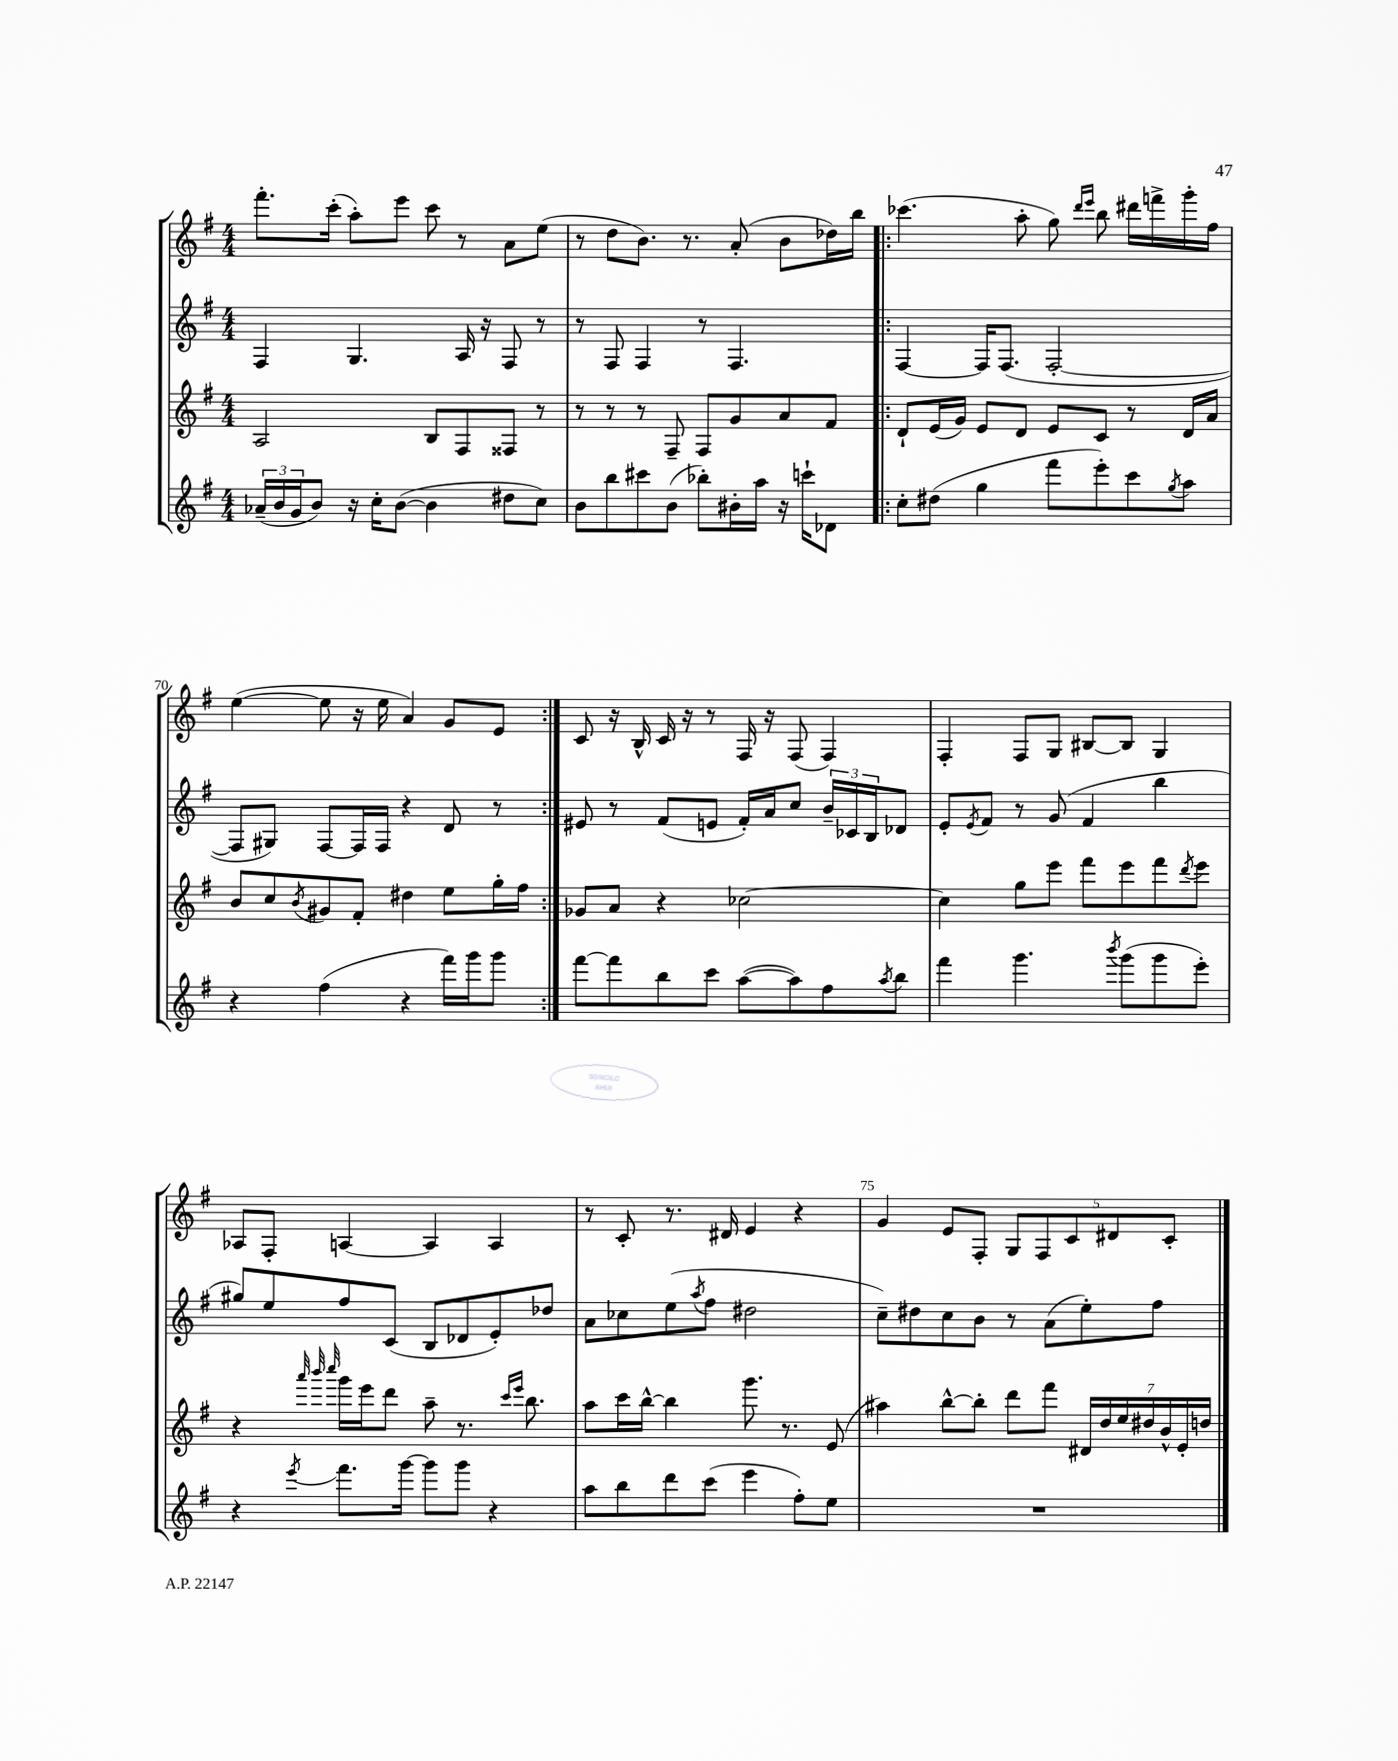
<<
\new StaffGroup <<
\new Staff = "s0" {
    \clef treble \key g \major \numericTimeSignature \time 4/4
    fis'''8.-. c'''16-.( a''8-.) e'''8 c'''8 r8 a'8 e''8( |
    r8 d''8 b'8.) r8. a'8-.( b'8 des''16) b''16 |
    \repeat volta 2 { ces'''4.( a''8-. g''8) \grace { d'''16 e'''16 } b''8 dis'''16 f'''16-> g'''16-. fis''16 |
    e''4~( e''8 r16 e''16 a'4) g'8 e'8 | }
    c'8 r16 b16-^ c'16 r16 r8 fis16 r16 fis8( fis4) |
    fis4-. fis8 g8 bis8~ bis8 g4 |
    aes8 fis8-. a4~ a4 a4 |
    r8 c'8-. r8. dis'16 e'4 r4 |
    g'4 e'8 fis8-. \tuplet 5/4 { g8 fis8 c'8 dis'8 c'8-. } \bar "|." |
}
\new Staff = "s1" {
    \clef treble \key g \major \numericTimeSignature \time 4/4
    fis4 g4. a16 r16 fis8 r8 |
    r8 fis8 fis4 r8 fis4. |
    \repeat volta 2 { fis4~ fis16 fis8.( fis2~-. |
    fis8 gis8) fis8~ fis16 fis16 r4 d'8 r8 | }
    eis'8 r8 fis'8( e'8 fis'16-.) a'16 c''8 \tuplet 3/2 { b'16-- ces'16 b16 } des'8 |
    e'8-. \acciaccatura { e'8 } fis'8 r8 g'8( fis'4 b''4 |
    gis''8) e''8 fis''8 c'8( b8 des'8 e'8-.) des''8 |
    a'8 ces''8 e''8( \acciaccatura { a''8 } fis''8 dis''2 |
    c''8--) dis''8 c''8 b'8 r8 a'8( e''8-.) fis''8 \bar "|." |
}
\new Staff = "s2" {
    \clef treble \key g \major \numericTimeSignature \time 4/4
    a2 b8 fis8 fisis8 r8 |
    r8 r8 r8 fis8-- fis8 g'8 a'8 fis'8 |
    \repeat volta 2 { d'8-! e'16( g'16) e'8 d'8 e'8 c'8 r8 d'16 a'16 |
    b'8 c''8 \acciaccatura { b'8 } gis'8 fis'8-. dis''4 e''8 g''16-. fis''16 | }
    ges'8 a'8 r4 ces''2~ |
    ces''4 g''8 e'''8 fis'''8 e'''8 fis'''8 \acciaccatura { d'''8 } e'''8 |
    r4 \grace { a'''32 b'''32 c''''32 } g'''16 e'''16 d'''8 a''8-- r8. \grace { c'''16 e'''16 } b''8. |
    a''8 c'''16 b''16~-^ b''4 g'''8. r8. e'8( |
    ais''4) b''8~-^ b''8-. d'''8 fis'''8 \tuplet 7/4 { dis'16 d''16 e''16 dis''16 b'16-^ e'16-. d''16 } \bar "|." |
}
\new Staff = "s3" {
    \clef treble \key g \major \numericTimeSignature \time 4/4
    \tuplet 3/2 { aes'16--( b'16 g'16 } b'8) r16 c''16-. b'8~( b'4 dis''8 c''8) |
    b'8 b''8 cis'''8 b'8( bes''8-.) bis'16-. a''16 r16 c'''16-! des'8 |
    \repeat volta 2 { c''8-. dis''8( g''4 fis'''8 e'''8-.) c'''8 \acciaccatura { g''8 } a''8 |
    r4 fis''4( r4 fis'''16) g'''16 g'''8 | }
    fis'''8~ fis'''8 b''8 c'''8 a''8~( a''8) fis''8 \acciaccatura { a''8 } b''8 |
    fis'''4 g'''4. \acciaccatura { b'''8 } g'''8( g'''8 e'''8-.) |
    r4 \acciaccatura { e'''8 } fis'''8. g'''16~ g'''8 g'''8 r4 |
    a''8 b''8 d'''8 c'''8( e'''4 fis''8-.) e''8 |
    R1 \bar "|." |
}
>>
>>
\layout { \context { \Score currentBarNumber = #67 \override BarNumber.break-visibility = ##(#f #t #t) barNumberVisibility = #(every-nth-bar-number-visible 5) } }
